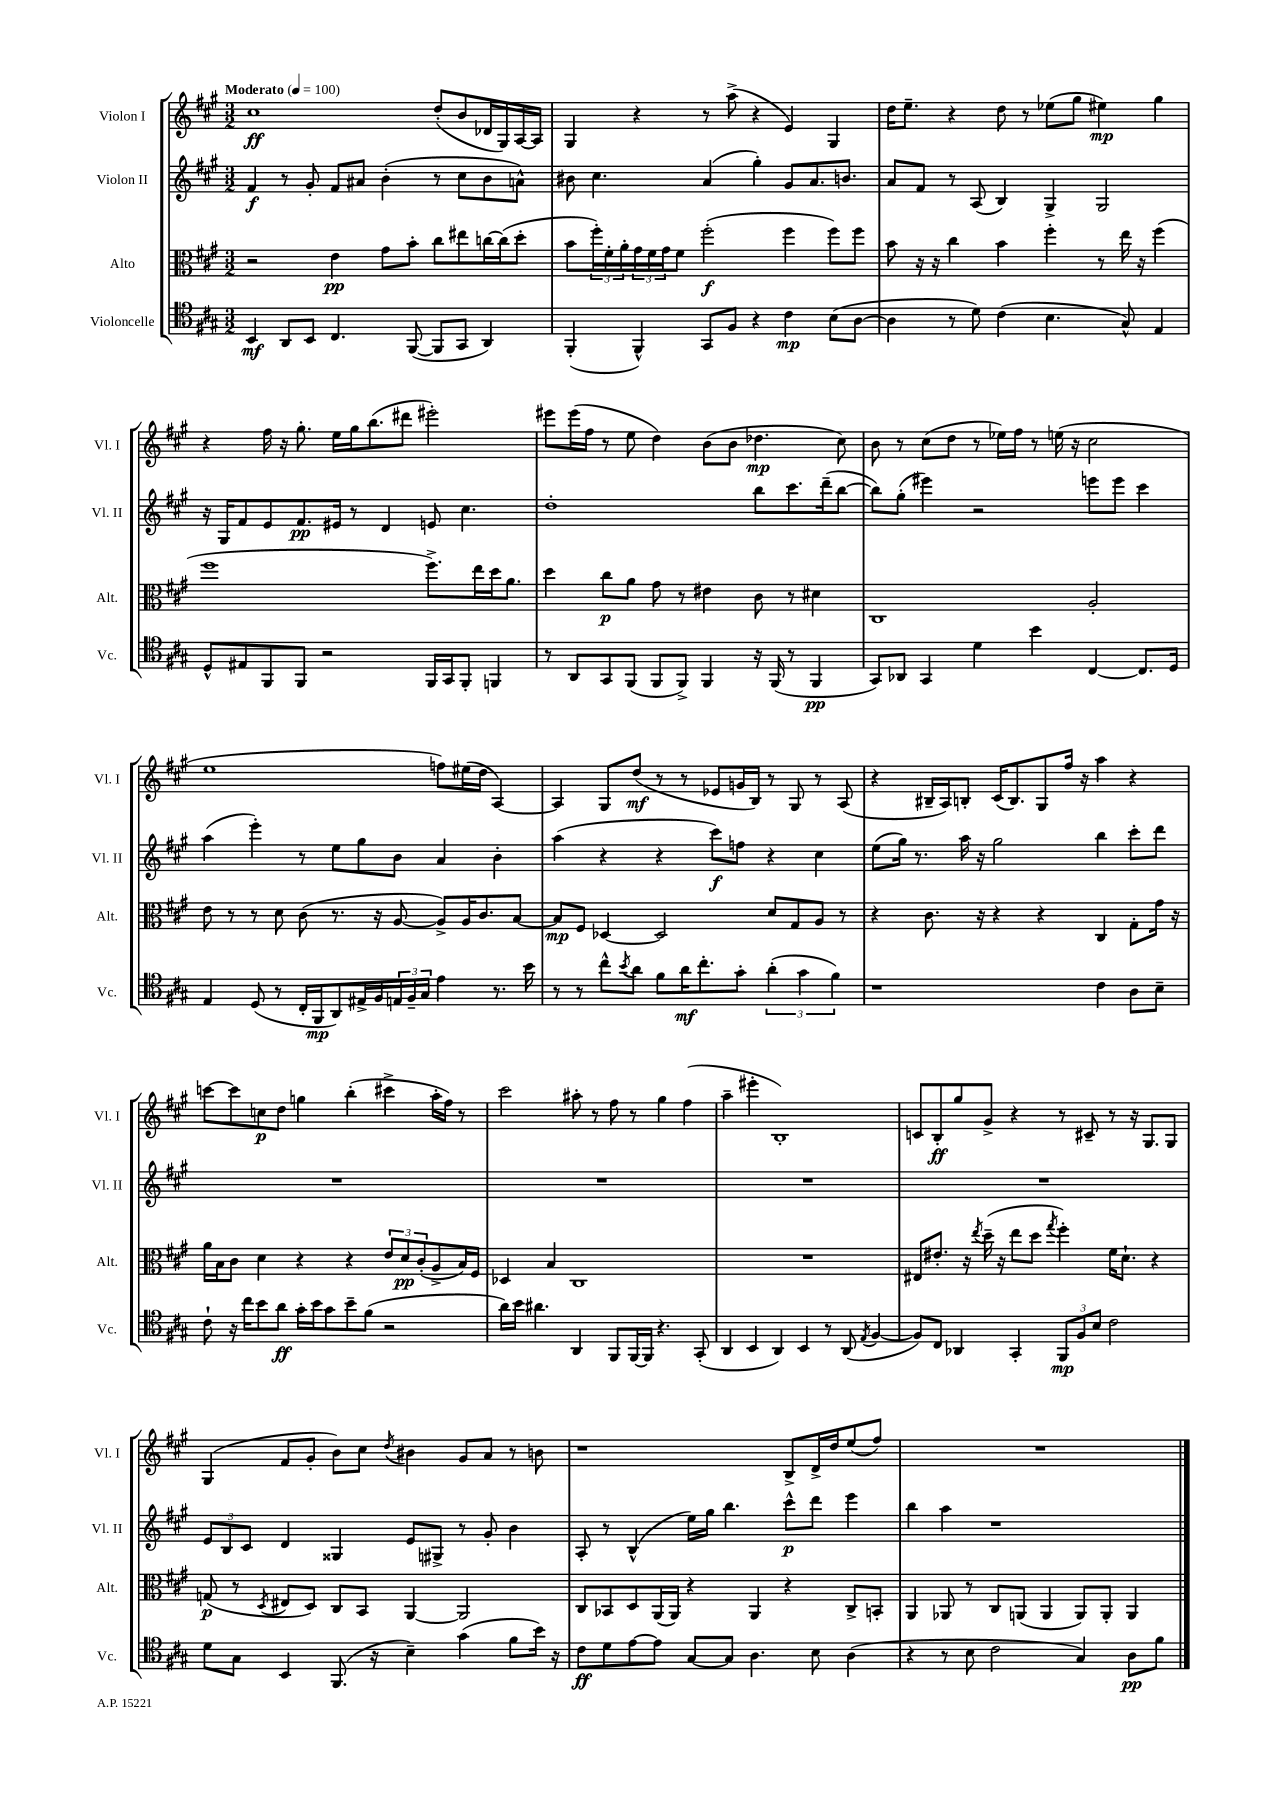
<<
\new StaffGroup <<
\new Staff = "s0" \with { instrumentName = "Violon I" shortInstrumentName = "Vl. I" } {
    \clef treble \key a \major \numericTimeSignature \time 3/2 \tempo "Moderato" 4 = 100
    cis''1\ff d''8-.( b'8 des'16 gis16) a16~ a16 |
    gis4 r4 r8 a''8->( r4 e'4) gis4 |
    d''16 e''8.-- r4 d''8 r8 ees''8( gis''8 eis''4\mp) gis''4 |
    r4 fis''16 r16 gis''8.-. e''16 gis''16 b''8.( dis'''8 eis'''2-.) |
    eis'''8 eis'''16( fis''16 r8 e''8 d''4) b'8( b'8 des''4.\mp cis''8) |
    b'8 r8 cis''8( d''8 r8 ees''16) fis''16 r8 e''16( r16 cis''2 |
    e''1 f''8) eis''16( d''16 a4~) |
    a4 gis8 d''8\mf( r8 r8 ees'8 g'16 b16) r8 gis8 r8 a8( |
    r4 bis16-- a16) b8-. cis'16( b8.) gis8 fis''16 r16 a''4 r4 |
    c'''8~ c'''8 c''8\p d''8 g''4 b''4-.( cis'''4-> a''16-. fis''16) r8 |
    cis'''2 ais''8-. r8 fis''8 r8 gis''4 fis''4( |
    a''4-- eis'''4-. b1-.) |
    c'8 b8-.\ff gis''8 gis'8-> r4 r8 cis'8-- r8 r16 gis8. gis8 |
    gis4( fis'8 gis'8-. b'8) cis''8 \acciaccatura { d''8 } bis'4 gis'8 a'8 r8 b'8 |
    r1 b8-> d'16-> d''16 e''8( fis''8) |
    R1. \bar "|." |
}
\new Staff = "s1" \with { instrumentName = "Violon II" shortInstrumentName = "Vl. II" } {
    \clef treble \key a \major \numericTimeSignature \time 3/2
    fis'4\f r8 gis'8-. fis'8 ais'8 b'4-.( r8 cis''8 b'8 a'8-^) |
    bis'8 cis''4. a'4( gis''4-.) gis'8 a'8. b'8. |
    a'8 fis'8 r8 a8( b4) gis4-> gis2 |
    r16 gis16 fis'8 e'8 fis'8.\pp eis'16 r8 d'4 e'8 cis''4. |
    d''1-. b''8 cis'''8. d'''16--( b''8~ |
    b''8) gis''8-.( eis'''4) r2 e'''8 e'''8 cis'''4 |
    a''4( e'''4-.) r8 e''8 gis''8 b'8 a'4 b'4-. |
    a''4( r4 r4 cis'''8\f) f''8 r4 cis''4 |
    e''8( gis''16) r8. a''16 r16 gis''2 b''4 cis'''8-. d'''8 |
    R1. |
    R1. |
    R1. |
    R1. |
    \tuplet 3/2 { e'8 b8 cis'8 } d'4 gisis4 e'8 gis8-> r8 gis'8-. b'4 |
    a8-. r8 b4-^( e''16) gis''16 b''4. cis'''8-^\p d'''8 e'''4 |
    b''4 a''4 r1 \bar "|." |
}
\new Staff = "s2" \with { instrumentName = "Alto" shortInstrumentName = "Alt." } {
    \clef alto \key a \major \numericTimeSignature \time 3/2
    r2 e'4\pp gis'8 b'8-. cis''8 eis''8 c''16~ c''16( d''8-. |
    b'8 \tuplet 3/2 { fis''16-.) fis'16-. a'16-. } \tuplet 3/2 { gis'16 fis'16 gis'16 } fis'8 fis''2-.\f( fis''4 fis''8) fis''8 |
    b'8 r16 r16 cis''4 b'4 fis''4-. r8 e''16 r16 fis''4( |
    fis''1 fis''8.->) e''16 d''16 a'8. |
    d''4 cis''8\p a'8 gis'8 r8 eis'4 cis'8 r8 dis'4 |
    cis1 a2-. |
    e'8 r8 r8 d'8 cis'8( r8. r16 a8~ a8->) a16 cis'8. b8~ |
    b8\mp fis8 des4~ des2 d'8 gis8 a8 r8 |
    r4 cis'8. r16 r4 r4 cis4 gis8-. gis'16 r16 |
    a'16 b16 cis'8 d'4 r4 r4 \tuplet 3/2 { e'8 d'8\pp cis'8-.( } a8-> b16) fis16 |
    des4 b4 cis1 |
    R1. |
    eis8 eis'8.-. r16 \acciaccatura { e''8 } d''16--( r16 e''8 d''8 \acciaccatura { gis''8 } fis''4-.) fis'16 d'8.-! r4 |
    g8\p( r8 \acciaccatura { d8 } eis8 d8) cis8 b,8 a,4~ a,2 |
    cis8 bes,8 d8 a,16( a,16) r4 a,4 r4 cis8-> b,8-. |
    a,4 aes,8 r8 cis8 a,8( a,4 a,8) a,8-. a,4 \bar "|." |
}
\new Staff = "s3" \with { instrumentName = "Violoncelle" shortInstrumentName = "Vc." } {
    \clef tenor \key a \major \numericTimeSignature \time 3/2
    b,4\mf a,8 b,8 cis4. fis,8~( fis,8 gis,8 a,4) |
    fis,4-.( fis,4-^) gis,8 fis8 r4 cis'4\mp b8( a8~ |
    a4 r8 d'8) cis'4( b4. gis8-^) e4 |
    d8-^ eis8 fis,8 fis,8 r2 fis,16 gis,16 fis,8-. f,4 |
    r8 a,8 gis,8 fis,8( fis,8 fis,8->) fis,4 r16 fis,16( r8 fis,4\pp |
    gis,8) aes,8 gis,4 d'4 b'4 cis4~ cis8. d16 |
    e4 d8( r8 cis16-. fis,16\mp a,8) eis16-> fis16 \tuplet 3/2 { e16 fis16-- gis16 } e'4 r8. b'16 |
    r8 r8 cis''8-^ \acciaccatura { b'8 } a'8 fis'8 a'16\mf cis''8.-. gis'8-. \tuplet 3/2 { a'4-.( gis'4 fis'4) } |
    r1 cis'4 a8 b8-- |
    cis'8-! r16 cis''16 b'8 a'8\ff gis'16-. b'16 gis'8 b'8-- fis'8( r2 |
    a'16) b'16 ais'4. a,4 fis,8 fis,16~ fis,16 r4. gis,8-.( |
    a,4 b,4 a,4) b,4 r8 a,8( \acciaccatura { e8 } fis4~ |
    fis8) cis8 aes,4 gis,4-. \tuplet 3/2 { fis,8\mp fis8 b8 } cis'2 |
    d'8 gis8 b,4 fis,8.( r16 b4--) gis'4( fis'8 b'16) r16 |
    cis'8\ff d'8 e'8~ e'8 gis8~ gis8 a4. b8 a4( |
    r4 r8 b8 cis'2 gis4) a8\pp fis'8 \bar "|." |
}
>>
>>
\layout { \context { \Score \remove "Bar_number_engraver" } }
